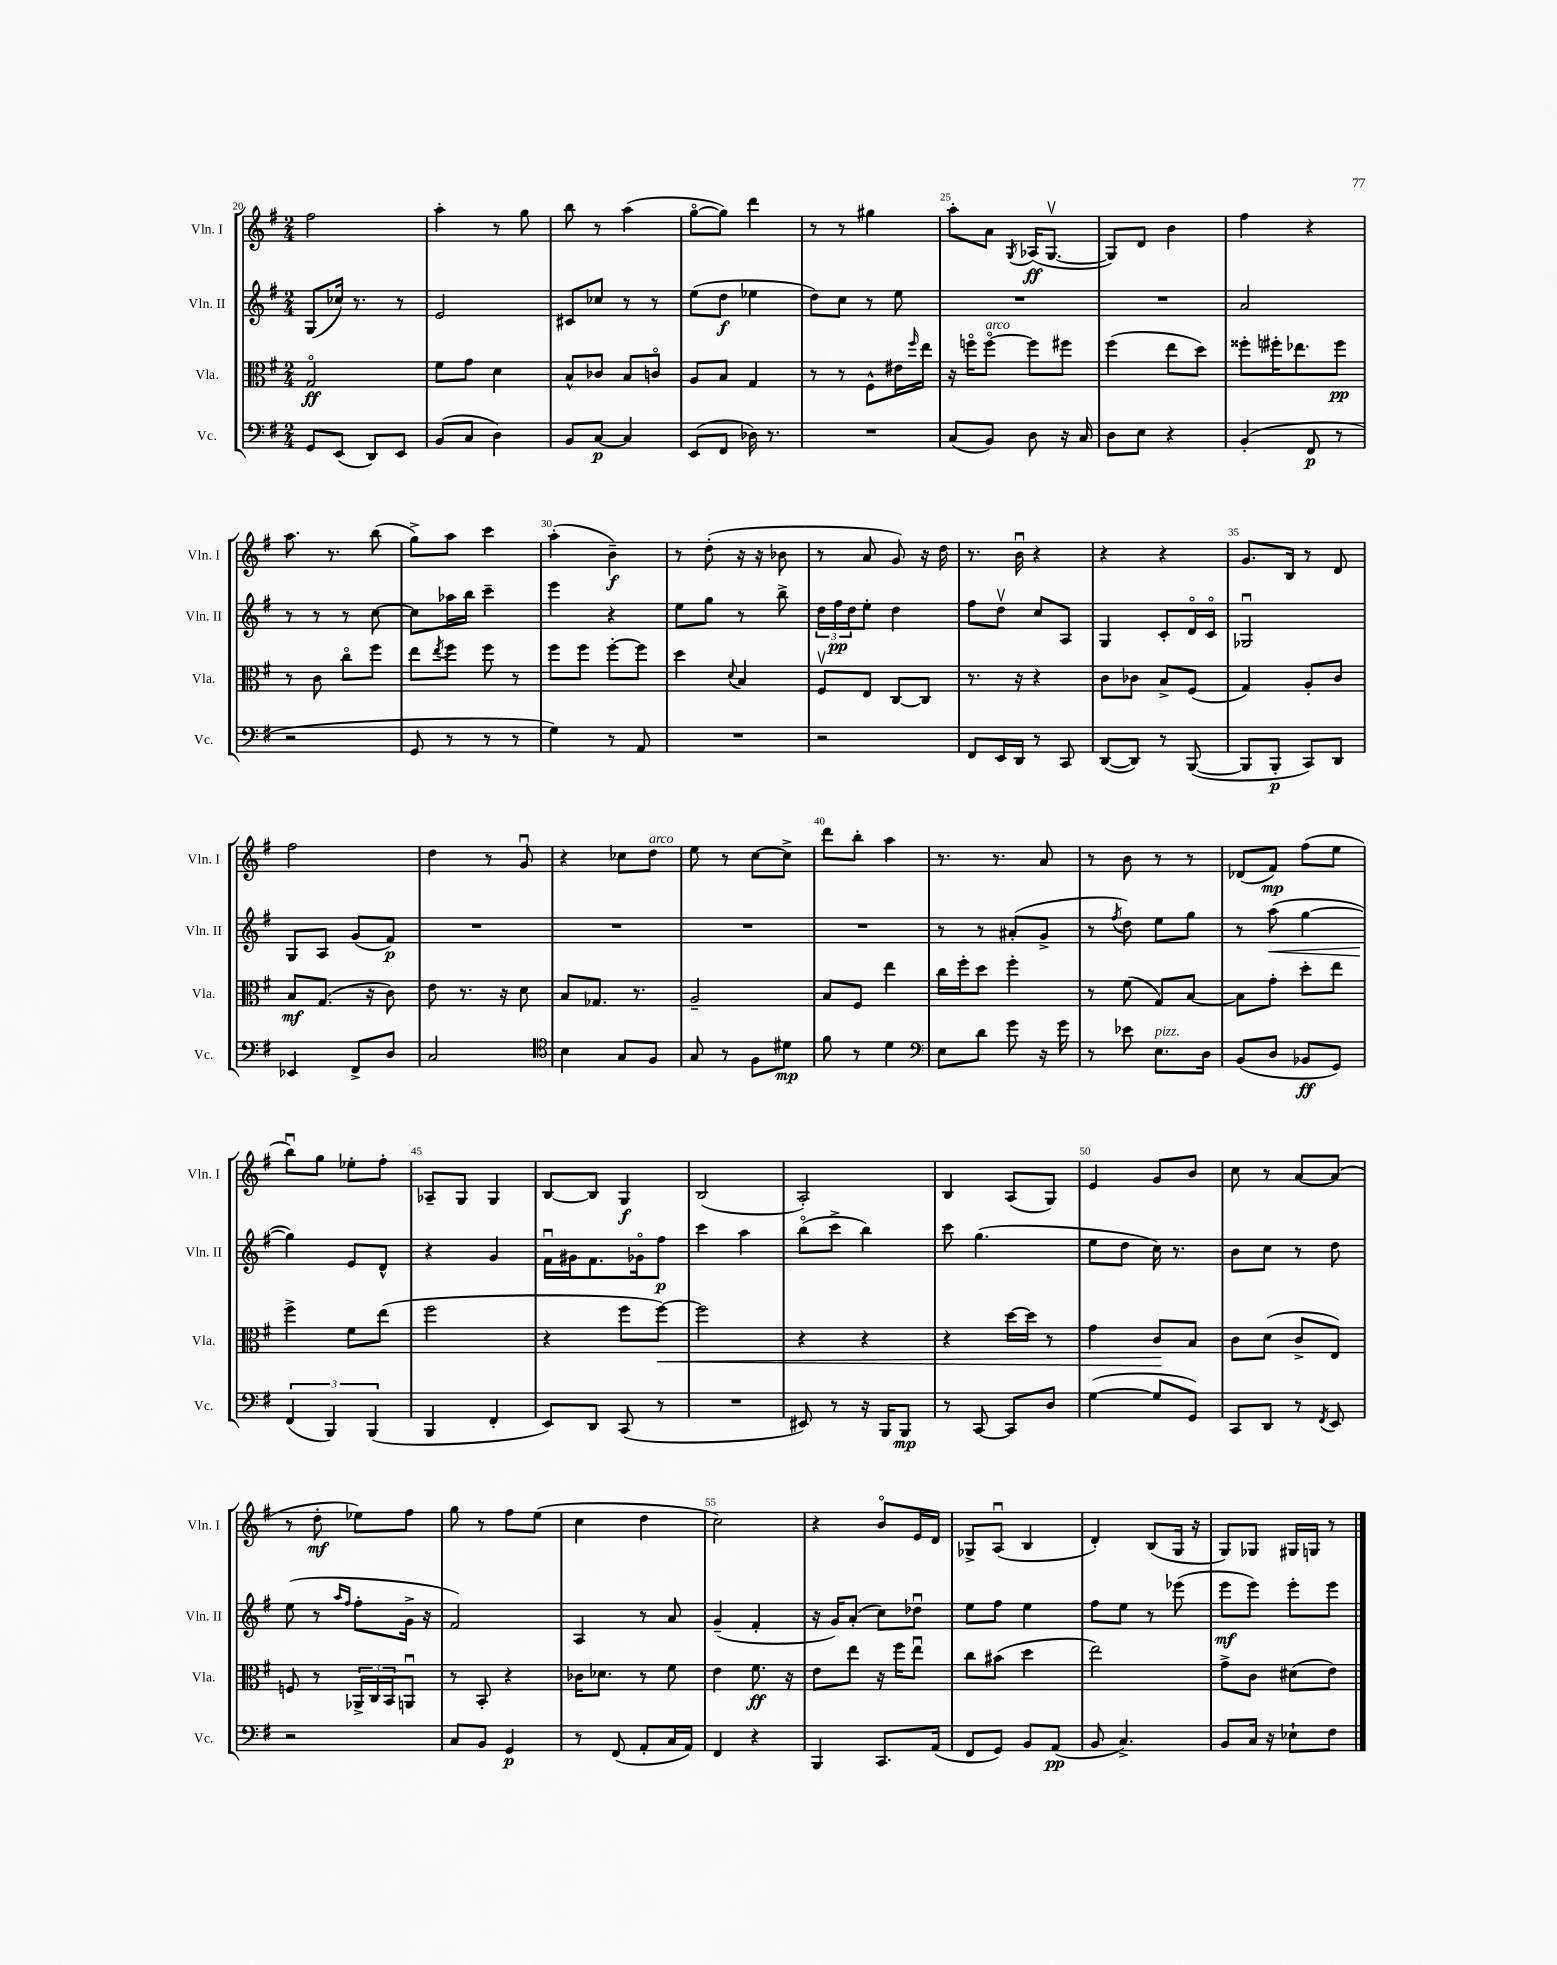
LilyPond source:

<<
\new StaffGroup <<
\new Staff = "s0" \with { instrumentName = "Vln. I" shortInstrumentName = "Vln. I" } {
    \clef treble \key g \major \numericTimeSignature \time 2/4
    fis''2 |
    a''4-. r8 g''8 |
    b''8 r8 a''4( |
    g''8~\flageolet g''8) d'''4 |
    r8 r8 gis''4 |
    a''8-. a'8 \acciaccatura { g8 } aes16\ff( g8.~\upbow |
    g8) d'8 b'4 |
    fis''4 r4 |
    a''8. r8. b''8( |
    g''8->) a''8 c'''4 |
    a''4-.( b'4--\f) |
    r8 d''8-.( r16 r16 bes'8 |
    r8 a'8 g'8) r16 d''16 |
    r8. b'16\downbow r4 |
    r4 r4 |
    g'8. b16 r8 d'8 |
    fis''2 |
    d''4 r8 g'8\downbow |
    r4 ces''8 d''8^\markup { \italic "arco" } |
    e''8 r8 c''8~ c''8-> |
    d'''8 b''8-. a''4 |
    r8. r8. a'8 |
    r8 b'8 r8 r8 |
    des'8( fis'8\mp) fis''8( e''8 |
    b''8\downbow) g''8 ees''8-. fis''8-. |
    aes8-- g8 g4 |
    b8~ b8 g4\f |
    b2( |
    a2-.) |
    b4 a8( g8) |
    e'4 g'8 b'8 |
    c''8 r8 a'8~ a'8( |
    r8 d''8-.\mf ees''8) fis''8 |
    g''8 r8 fis''8 e''8( |
    c''4 d''4 |
    c''2) |
    r4 b'8\flageolet e'16 d'16 |
    ges8-> a8\downbow( b4 |
    d'4-.) b8( g16 r16 |
    g8) ges8 gis16 g16 r8 \bar "|." |
}
\new Staff = "s1" \with { instrumentName = "Vln. II" shortInstrumentName = "Vln. II" } {
    \clef treble \key g \major \numericTimeSignature \time 2/4
    g8( ces''16) r8. r8 |
    e'2 |
    cis'8 ces''8 r8 r8 |
    e''8( d''8\f ees''4 |
    d''8) c''8 r8 e''8 |
    R2 |
    R2 |
    a'2 |
    r8 r8 r8 c''8~ |
    c''8 aes''16 b''16 c'''4-- |
    e'''4 r4 |
    e''8 g''8 r8 b''8-> |
    \tuplet 3/2 { d''16 fis''16\pp d''16 } e''8-. d''4 |
    fis''8 d''8\upbow c''8 a8 |
    g4 c'8-. d'16\flageolet c'16\flageolet |
    ges2\downbow |
    g8 a8 g'8( fis'8\p) |
    R2 |
    R2 |
    R2 |
    R2 |
    r8 r8 ais'8-.( g'8-> |
    r8 \acciaccatura { fis''8 } d''8) e''8 g''8 |
    r8 a''8\<( g''4~ |
    g''4\!) e'8 d'8-^ |
    r4 g'4 |
    fis'16\downbow gis'16 fis'8. ges'16\flageolet fis''8\p |
    c'''4 a''4 |
    b''8\flageolet( c'''8-> b''4) |
    c'''8 g''4.( |
    e''8 d''8 c''16) r8. |
    b'8 c''8 r8 d''8 |
    e''8( r8 \grace { a''16 fis''16 } fis''8-. g'16-> r16 |
    fis'2) |
    a4 r8 a'8 |
    g'4--( fis'4-. |
    r16 g'16) a'8-.( c''8) des''8\downbow |
    e''8 fis''8 e''4 |
    fis''8 e''8 r8 ees'''8( |
    e'''8\mf e'''8) e'''8-. e'''8 \bar "|." |
}
\new Staff = "s2" \with { instrumentName = "Vla." shortInstrumentName = "Vla." } {
    \clef alto \key g \major \numericTimeSignature \time 2/4
    g2\flageolet\ff |
    fis'8 g'8 d'4 |
    b8-^ ces'8 b8 c'8\flageolet |
    a8 b8 g4 |
    r8 r8 fis8-^ eis'16 \grace { fis''16 } e''16 |
    r16 f''16\flageolet f''8~\flageolet^\markup { \italic "arco" } f''8 fis''8 |
    fis''4( e''8 d''8) |
    fisis''8-. fis''16-. ees''8. fis''8\pp |
    r8 c'8 c''8\flageolet fis''8 |
    e''8 \acciaccatura { e''8 } fis''8 fis''8 r8 |
    fis''8 fis''8 fis''8~-. fis''8 |
    d''4 \appoggiatura { d'8 } b4 |
    fis8\upbow e8 c8~ c8 |
    r8. r16 r4 |
    c'8 ces'8 b8-> fis8( |
    g4) a8-. c'8 |
    b8\mf g8.( r16 c'8) |
    e'8 r8. r16 d'8 |
    b8 ges8. r8. |
    a2-- |
    b8 fis8 e''4 |
    c''16 fis''16-. d''8 fis''4-. |
    r8 fis'8( g8) b8~ |
    b8 g'8-. d''8-. e''8 |
    fis''4-> fis'8 e''8( |
    fis''2 |
    r4 fis''8 fis''8~\<) |
    fis''2 |
    r4 r4 |
    r4 d''16~ d''16 r8 |
    g'4 c'8\! b8 |
    c'8 d'8( c'8-> e8) |
    f8 r8 \tuplet 3/2 { aes,16-> c16 b,16 } a,8\downbow |
    r8 b,8-. r4 |
    ces'16 des'8. r8 fis'8 |
    e'4 fis'8.\ff r16 |
    e'8 e''8 r16 fis''16 e''8\downbow |
    c''8 bis'8( d''4 |
    e''2) |
    g'8-> c'8 dis'8( e'8) \bar "|." |
}
\new Staff = "s3" \with { instrumentName = "Vc." shortInstrumentName = "Vc." } {
    \clef bass \key g \major \numericTimeSignature \time 2/4
    g,8 e,8( d,8) e,8 |
    b,8( c8 d4) |
    b,8 c8~\p c4 |
    e,8( fis,8 des16) r8. |
    R2 |
    c8( b,8) d8 r16 c16 |
    d8 e8 r4 |
    b,4-.( fis,8\p r8 |
    r2 |
    g,8 r8 r8 r8 |
    g4) r8 a,8 |
    R2 |
    r2 |
    fis,8 e,16 d,16 r8 c,8 |
    d,8~( d,8) r8 b,,8~( |
    b,,8 b,,8-.\p c,8) d,8 |
    ees,4 fis,8-> d8 |
    c2 |
    \clef tenor b4 g8 fis8 |
    g8 r8 fis8 dis'8\mp |
    fis'8 r8 d'4 |
    \clef bass e8 d'8 g'8 r16 g'16 |
    r8 ees'8 e8.^\markup { \italic "pizz." } d16 |
    b,8( d8 bes,8\ff g,8) |
    \tuplet 3/2 { fis,4( b,,4) b,,4( } |
    b,,4 fis,4-. |
    e,8) d,8 c,8( r8 |
    R2 |
    eis,8) r8 r16 b,,16 b,,8\mp |
    r8 c,8~ c,8 d8 |
    g4~( g8 g,8) |
    c,8 d,8 r8 \acciaccatura { fis,8 } e,8 |
    r2 |
    c8 b,8 g,4\p |
    r8 fis,8( a,8-. c16 a,16) |
    fis,4 r4 |
    b,,4 c,8. a,16( |
    fis,8 g,8) b,8 a,8\pp( |
    b,8 c4.->) |
    b,8 c16 r16 ees8-! fis8 \bar "|." |
}
>>
>>
\layout { \context { \Score currentBarNumber = #20 \override BarNumber.break-visibility = ##(#f #t #t) barNumberVisibility = #(every-nth-bar-number-visible 5) } }
